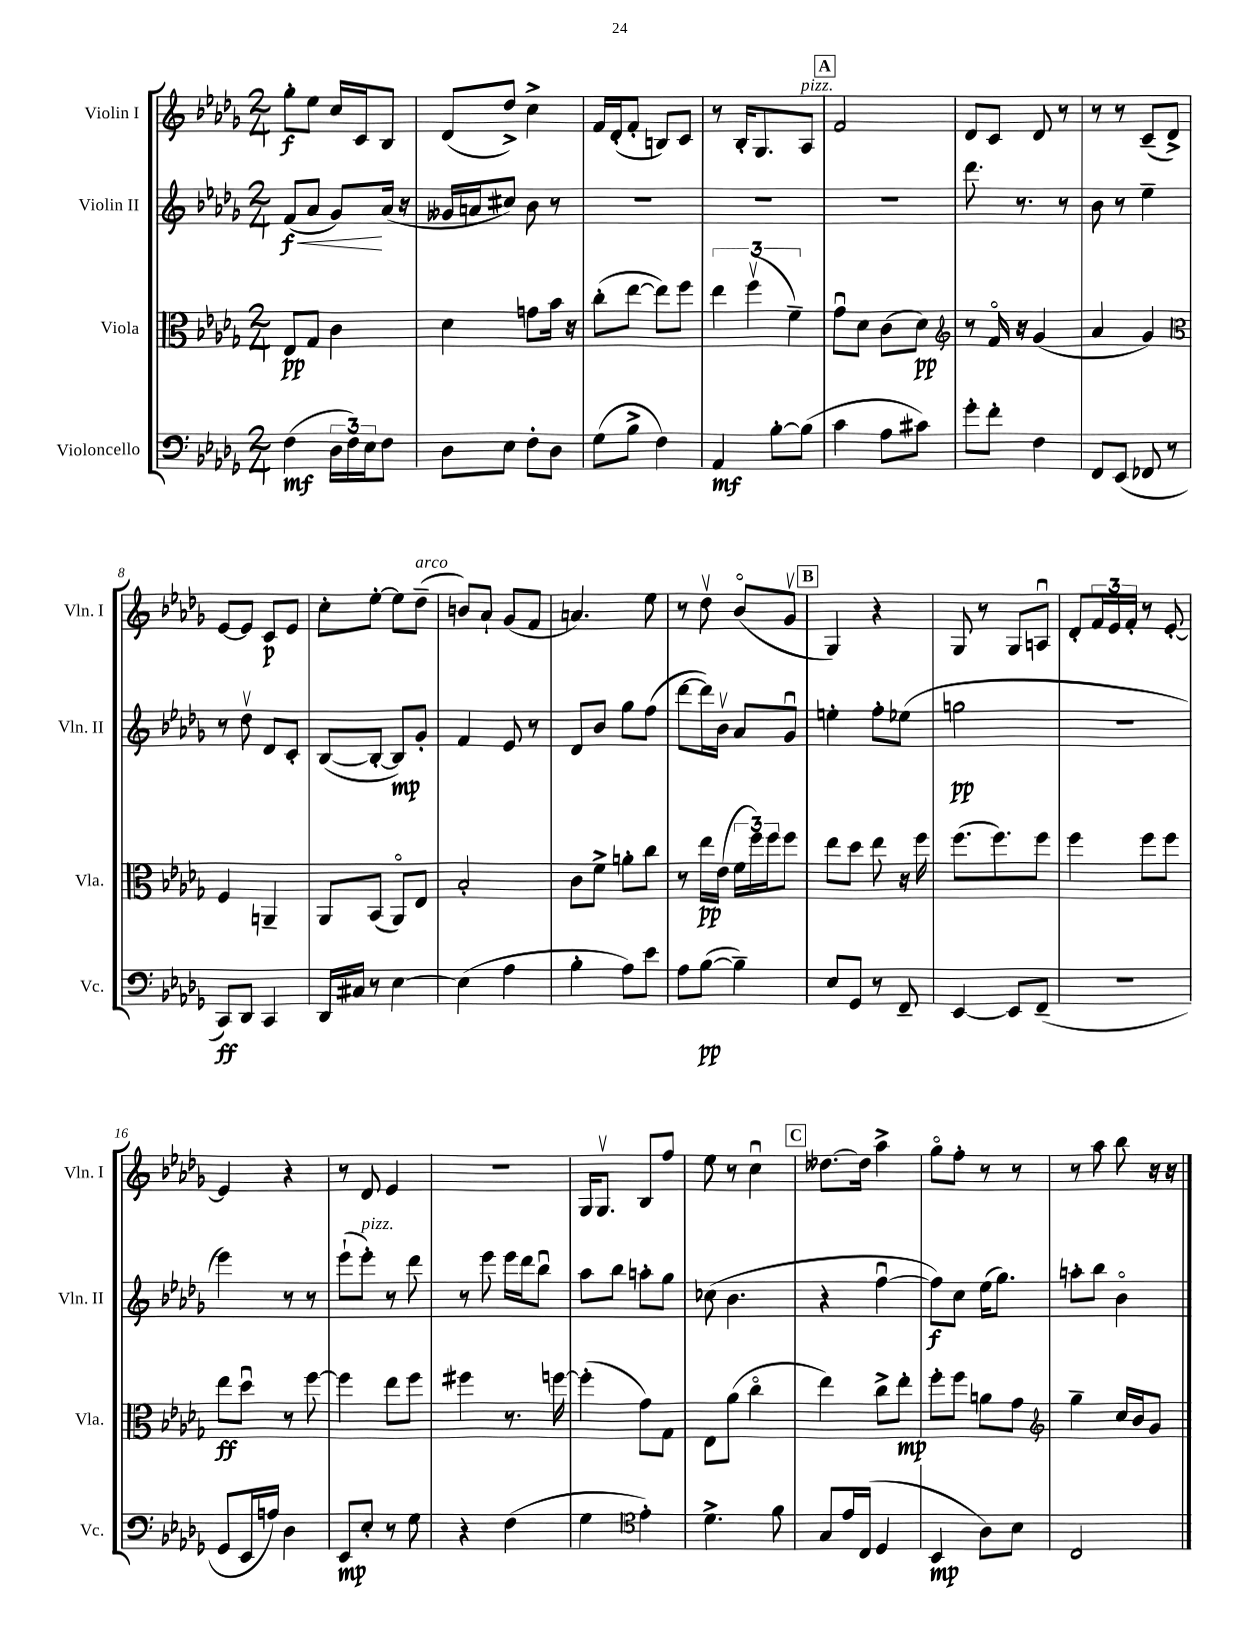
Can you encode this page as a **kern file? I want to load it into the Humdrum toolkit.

**kern	**kern	**kern	**kern
*staff4	*staff3	*staff2	*staff1
*clefF4	*clefC3	*clefG2	*clefG2
*k[b-e-a-d-g-]	*k[b-e-a-d-g-]	*k[b-e-a-d-g-]	*k[b-e-a-d-g-]
*M2/4	*M2/4	*M2/4	*M2/4
(4F\	8E-/L	(8f/L	8gg-'\L
.	8G-/J	8a-/J	8ee-\J
24D-\LL	4c\	8g-/L)	16cc/LL
24F\)	.	.	.
.	.	.	16c/J
24E-\J	.	.	.
8F\J	.	(16a-/Jk	8B-/J
.	.	16r	.
=	=	=	=
8D-\L	4d-\	16g--/LL	(8d-/L
.	.	16a/J	.
8E-\J	.	8cc#/J)	8dd-^/J)
8F'\L	8g\L	8b-\	4cc^\
8D-\J	16b-\Jk	8r	.
.	16r	.	.
=	=	=	=
(8G-\L	(8cc'\L	2r	16f/LL
.	.	.	(16d-'/J
8B-^\J	[8ee-\J	.	8f'/J
4F\)	8ee-\]L)	.	8B/L)
.	8ff\J	.	8c/J
=	=	=	=
4AA-/	6ee-\	2r	8r
.	.	.	16B-'/LK
.	(6ffv\	.	.
.	.	.	8.G-/
[8B-'\L	.	.	.
.	6f~\)	.	.
(8B-\]J	.	.	8A-/J
=	=	=	=
4c\	8g-u\L	2r	2f/
.	8d-\J	.	.
8A-\L	(8c\L	.	.
8c#\J)	8d-\J)	.	.
=	=	=	=
*	*clefG2	*	*
8g-'\L	8r	8.ddd-\	8d-/L
8f'\J	16fo/	.	8c/J
.	16r	8.r	.
4F\	(4g-/	.	8d-/
.	.	8r	8r
=	=	=	=
8FF/L	4a-/	8b-\	8r
(8EE-/J	.	8r	8r
8FF-/	4g-/)	4ee-~\	(8c~/L
8r	.	.	8d-^/J)
=	=	=	=
*	*clefC3	*	*
8CC/L)	4F/	8r	[8e-/L
8DD-/J	.	8dd-v\	8e-/]J
4CC/	4AA~/	8d-/L	8c/L
.	.	8c'/J	8e-/J
=	=	=	=
16DD-/LL	8AA-/L	([8B-/L	8cc'\L
16C#/JJ	.	.	.
8r	(8BB-/J	8B-'/_J	[8ee-'\J
[4E-\	8AA-o/L)	8B-/]L)	8ee-\]L
.	8E-/J	8g-'/J	(8dd-~\J
=	=	=	=
(4E-\]	2B-'/	4f/	8b/L)
.	.	.	8a-`/J
4A-\	.	8e-/	(8g-/L
.	.	8r	8f/J
=	=	=	=
4B-'\	8c\L	8d-/L	4.a/)
.	8f^\J	8b-/J	.
8A-\L)	8a'\L	8gg-\L	.
8e-\J	8cc\J	(8ff\J	8ee-\
=	=	=	=
8A-\L	8r	[8ddd-\L	8r
([8B-\J	16ee-\LL	16ddd-\]L)	8dd-v\
.	(16e-\JJ	16b-v\JJ	.
4B-~\])	24f\LL	8a-/L	(8b-o/L
.	24ff\)	.	.
.	24ff\J	.	.
.	8ff\J	8g-u/J	8g-v/J
=	=	=	=
8E-/L	8ee-\L	4ee'\	4G-/)
8GG-/J	8dd-\J	.	.
8r	8ee-\	8ff'\L	4r
8FF~/	16r	(8ee-\J	.
.	16ff\	.	.
=	=	=	=
[4EE-/	(8.ff\L	2gg\	8G-/
.	.	.	8r
.	8.ff\)	.	.
8EE-/]L	.	.	8G-/L
(8FF~/J	8ff\J	.	8Au/J
=	=	=	=
2r	4ff\	2r	8d-'/L
.	.	.	24f/L
.	.	.	24e-/
.	.	.	24f'/JJ
.	8ff\L	.	8r
.	8ff\J	.	[8e-'/
=	=	=	=
8GG-/L	8ee-\L	4eee-\)	4e-/]
16EE-/L	8dd-u\J	.	.
16A/JJ)	.	.	.
4D-\	8r	8r	4r
.	[8ff\	8r	.
=	=	=	=
8EE-/L	4ff\]	(8eee-`\L	8r
8E-'/J	.	8eee-'\J)	8d-/
8r	8ee-\L	8r	4e-/
8G-\	8ff\J	8ddd-\	.
=	=	=	=
4r	4ff#\	8r	2r
.	.	8eee-\	.
(4F\	8.r	16eee-\LL	.
.	.	16ddd-\J	.
.	.	8bb-u\J	.
.	[16ff\	.	.
=	=	=	=
4G-\	(4ff'\]	8aa-\L	16G-/LK
.	.	.	8.G-v/J
.	.	8bb-\J	.
*clefC4	*	*	*
4e-'\)	8g-\L)	8aa'\L	8B-/L
.	8G-\J	8gg-\J	8ff/J
=	=	=	=
4.d-^\	8E-\L	(8cc-\	8ee-\
.	(8a-\J	4.b-\	8r
.	4cco\	.	4ccu\
8f\	.	.	.
=	=	=	=
8G-/L	4ee-\)	4r	[8.dd--\L
16e-/L	.	.	.
(16C/JJ	.	.	16dd--\]Jk
4D-/	8cc^\L	[4ffu\	4aa-^\
.	8ee-'\J	.	.
=	=	=	=
4BB-/	8ff'\L	8ff\]L)	8gg-o\L
.	8ff\J	8cc\J	8ff'\J
8A-\L)	8a\L	(16ee-\LK	8r
.	.	8.gg-\J)	.
8B-\J	8g-\J	.	8r
=	=	=	=
*	*clefG2	*	*
2C/	4gg-~\	8aa'\L	8r
.	.	8bb-\J	8aa-\
.	16cc/LL	4b-o\	8bb-\
.	16b-/J	.	.
.	8g-/J	.	16r
.	.	.	16r
==	==	==	==
*-	*-	*-	*-
